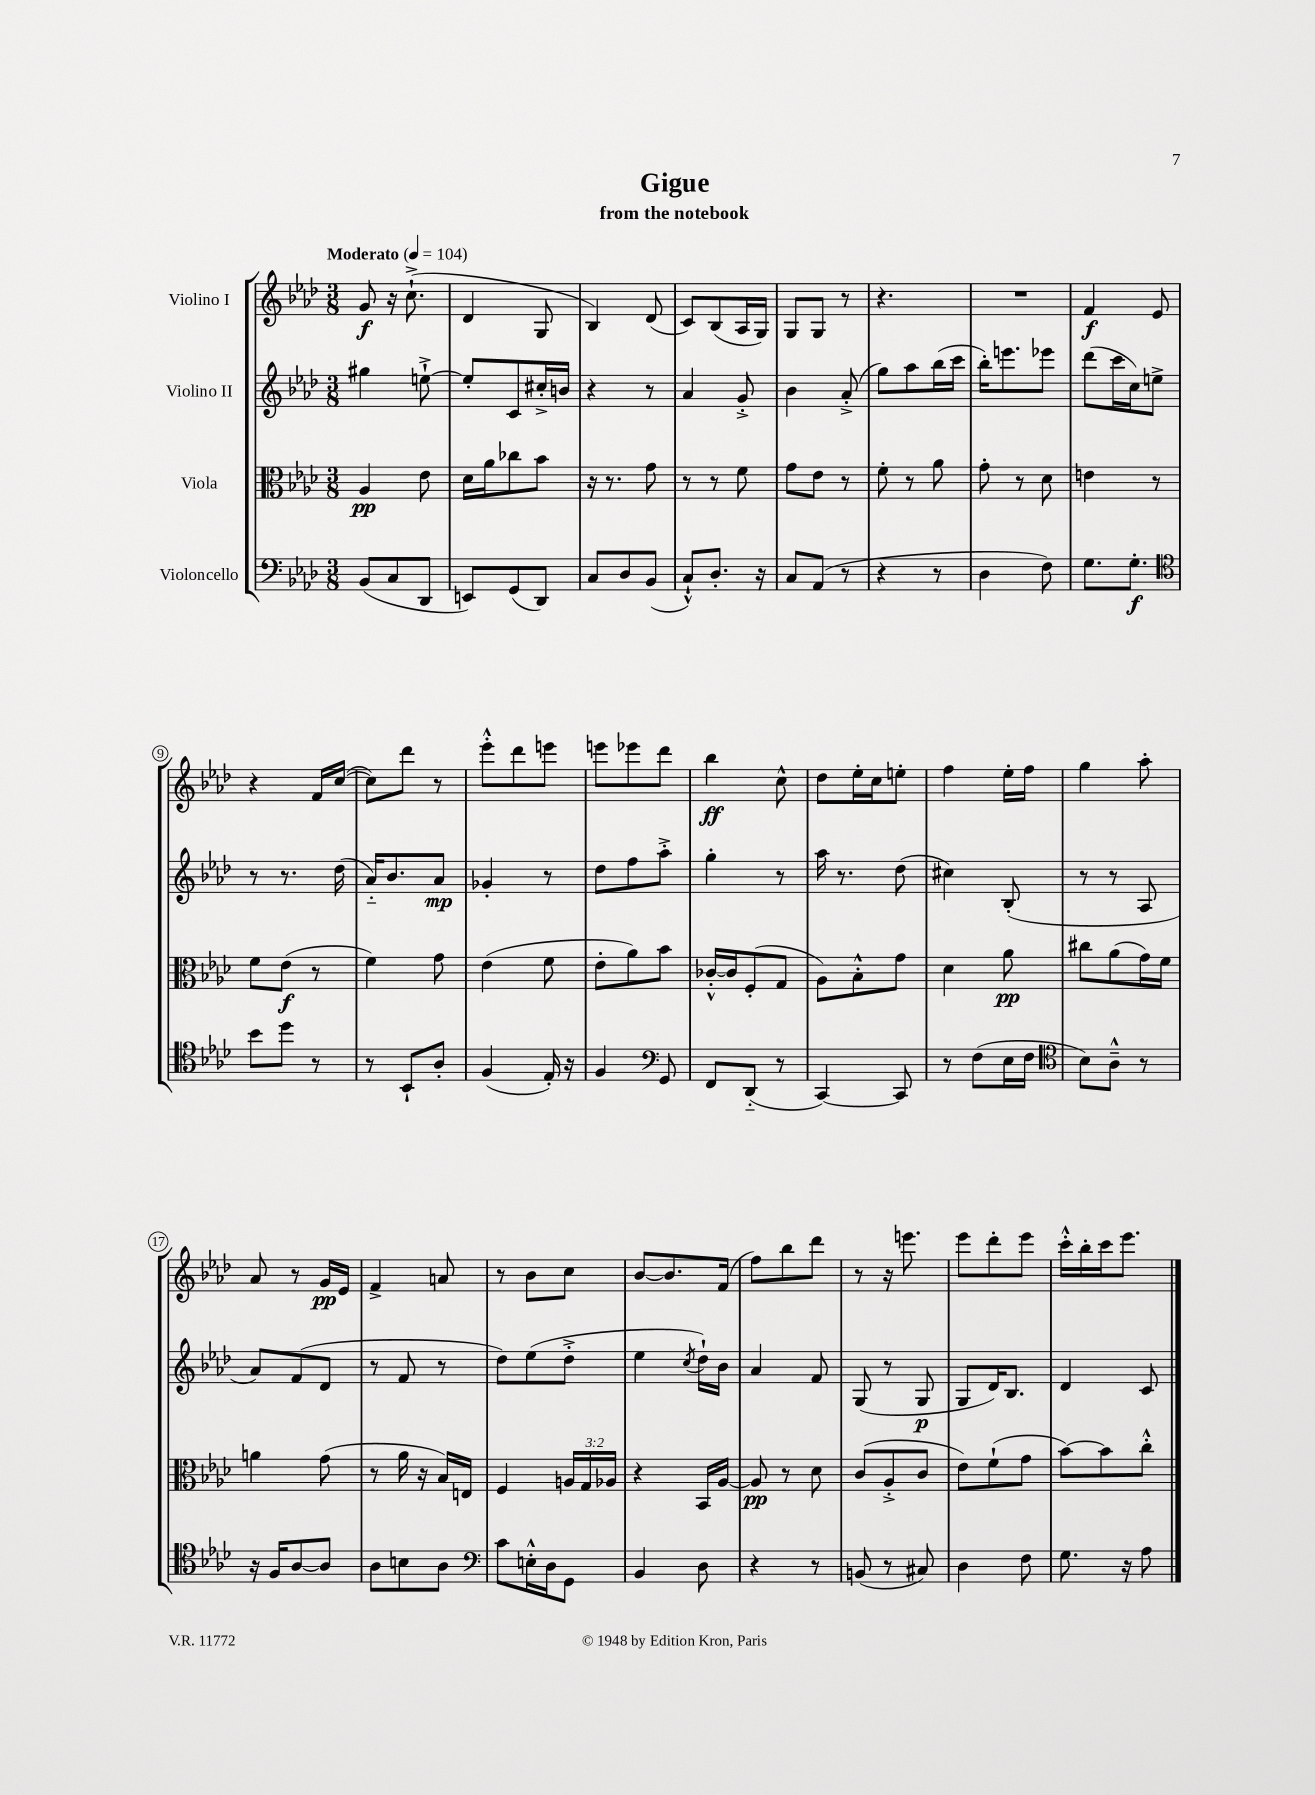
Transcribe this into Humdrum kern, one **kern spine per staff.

**kern	**dynam	**kern	**dynam	**kern	**dynam	**kern	**dynam
*part4	*part4	*part3	*part3	*part2	*part2	*part1	*part1
*staff4	*staff4	*staff3	*staff3	*staff2	*staff2	*staff1	*staff1
*I"Violoncello	*	*I"Viola	*	*I"Violino II	*	*I"Violino I	*
*clefF4	*	*clefC3	*	*clefG2	*	*clefG2	*
*k[b-e-a-d-]	*	*k[b-e-a-d-]	*	*k[b-e-a-d-]	*	*k[b-e-a-d-]	*
*M3/8	*	*M3/8	*	*M3/8	*	*M3/8	*
*MM104	*	*MM104	*	*MM104	*	*MM104	*
=1	=1	=1	=1	=1	=1	=1	=1
!	!	!	!	!	!	!LO:TX:a:B:t=Moderato	!
(8BB-/L	.	4A-/	pp	4gg#X\	.	8g/	f
8C/	.	.	.	.	.	16r	.
.	.	.	.	.	.	(8.cc`^\	.
8DD-/J	.	8e-\	.	[8een`^\	.	.	.
=2	=2	=2	=2	=2	=2	=2	=2
8EEn/L)	.	16d-\LL	.	8ee'/L]	.	4d-/	.
.	.	16a-\J	.	.	.	.	.
(8GG/	.	8cc-X\	.	8c/	.	.	.
8DD-/J)	.	8b-\J	.	16cc#X'^/L	.	8G/	.
.	.	.	.	16bn/JJ	.	.	.
=3	=3	=3	=3	=3	=3	=3	=3
8C/L	.	16r	.	4r	.	4B-/)	.
.	.	8.r	.	.	.	.	.
8D-/	.	.	.	.	.	.	.
(8BB-/J	.	8g\	.	8r	.	(8d-/	.
=4	=4	=4	=4	=4	=4	=4	=4
8C`^^/L)	.	8r	.	4a-/	.	8c/L)	.
8.D-'/J	.	8r	.	.	.	(8B-/	.
.	.	8f\	.	8g'^/	.	16A-/L	.
16r	.	.	.	.	.	16G/JJ)	.
=5	=5	=5	=5	=5	=5	=5	=5
8C/L	.	8g\L	.	4b-\	.	8G/L	.
(8AA-/J	.	8e-\J	.	.	.	8G/J	.
8r	.	8r	.	(8a-'^/	.	8r	.
=6	=6	=6	=6	=6	=6	=6	=6
4r	.	8f'\	.	8gg\L)	.	4.r	.
.	.	8r	.	8aa-\	.	.	.
8r	.	8a-\	.	(16bb-\L	.	.	.
.	.	.	.	16ccc\JJ	.	.	.
=7	=7	=7	=7	=7	=7	=7	=7
4D-\	.	8g'\	.	16bb-'\KL)	.	4.r	.
.	.	.	.	8.eeen\	.	.	.
.	.	8r	.	.	.	.	.
8F\)	.	8d-\	.	8eee-X\J	.	.	.
=8	=8	=8	=8	=8	=8	=8	=8
8.G\L	.	4en\	.	(8ddd-\L	.	4f/	f
.	.	.	.	16ccc\L	.	.	.
8.G'\J	f	.	.	16cc\J)	.	.	.
.	.	8r	.	8een^\J	.	8e-/	.
!!LO:LB:g=z
=9	=9	=9	=9	=9	=9	=9	=9
*clefC4	*	*	*	*	*	*	*
8b-\L	.	8f\L	.	8r	.	4r	.
8dd-\J	.	(8e-\J	f	8.r	.	.	.
8r	.	8r	.	.	.	16f/LL	.
.	.	.	.	(16dd-\	.	([16cc/JJ	.
=10	=10	=10	=10	=10	=10	=10	=10
8r	.	4f\)	.	16a-/KL)	.	8cc\L])	.
.	.	.	.	8.b-/	.	.	.
8BB-`/L	.	.	.	.	.	8ddd-\J	.
8A-'/J	.	8g\	.	8a-/J	mp	8r	.
=11	=11	=11	=11	=11	=11	=11	=11
(4F/	.	(4e-\	.	4g-X'/	.	8eee-'^^\L	.
.	.	.	.	.	.	8ddd-\	.
16E-'/)	.	8f\	.	8r	.	8eeen\J	.
16r	.	.	.	.	.	.	.
=12	=12	=12	=12	=12	=12	=12	=12
4F/	.	8e-'\L	.	8dd-\L	.	8eeen\L	.
.	.	8a-\)	.	8ff\	.	8eee-X\	.
*clefF4	*	*	*	*	*	*	*
8GG/	.	8b-\J	.	8aa-'^\J	.	8ddd-\J	.
=13	=13	=13	=13	=13	=13	=13	=13
8FF/L	.	[16c-X'^^/LL	.	4gg'\	.	4bb-\	ff
.	.	16c-/J]	.	.	.	.	.
(8DD-/J	.	(8F'/	.	.	.	.	.
8r	.	8G/J	.	8r	.	8cc^^\	.
=14	=14	=14	=14	=14	=14	=14	=14
[4CC/)	.	8A-\L)	.	16aa-\	.	8dd-\L	.
.	.	.	.	8.r	.	.	.
.	.	8B-'^^\	.	.	.	16ee-'\L	.
.	.	.	.	.	.	16cc\J	.
8CC/]	.	8g\J	.	(8dd-\	.	8een'\J	.
=15	=15	=15	=15	=15	=15	=15	=15
8r	.	4d-\	.	4cc#X\)	.	4ff\	.
(8F\L	.	.	.	.	.	.	.
16E-\L	.	8a-\	pp	(8B-'/	.	16ee-'\LL	.
16F\JJ	.	.	.	.	.	16ff\JJ	.
=16	=16	=16	=16	=16	=16	=16	=16
*clefC4	*	*	*	*	*	*	*
8B-\L)	.	8cc#X\L	.	8r	.	4gg\	.
8A-~^^\J	.	(8a-\	.	8r	.	.	.
8r	.	16g\L)	.	8A-/	.	8aa-'\	.
.	.	16f\JJ	.	.	.	.	.
!!LO:LB:g=z
=17	=17	=17	=17	=17	=17	=17	=17
16r	.	4an\	.	8a-/L)	.	8a-/	.
16F/KL	.	.	.	.	.	.	.
[8A-/	.	.	.	(8f/	.	8r	.
8A-/J]	.	(8g\	.	8d-/J	.	16g/LL	pp
.	.	.	.	.	.	16e-/JJ	.
=18	=18	=18	=18	=18	=18	=18	=18
8A-\L	.	8r	.	8r	.	4f^/	.
8Bn\	.	16a-\	.	8f/	.	.	.
.	.	16r	.	.	.	.	.
8A-\J	.	16B-/LL)	.	8r	.	8an/	.
.	.	16En/JJ	.	.	.	.	.
=19	=19	=19	=19	=19	=19	=19	=19
*clefF4	*	*	*	*	*	*	*
8c\L	.	4F/	.	8dd-\L)	.	8r	.
16En'^^\L	.	.	.	(8ee-\	.	8b-\L	.
16D-\J	.	.	.	.	.	.	.
8GG\J	.	24An/LL	.	8dd-'^\J	.	8cc\J	.
.	.	24G/	.	.	.	.	.
.	.	24A-X/JJ	.	.	.	.	.
=20	=20	=20	=20	=20	=20	=20	=20
4BB-/	.	4r	.	4ee-\	.	[8b-/L	.
.	.	.	.	.	.	8.b-/]	.
.	.	.	.	8qcc/	.	.	.
8D-\	.	16BB-/LL	.	16dd-`\LL)	.	.	.
.	.	[16A-/JJ	.	16b-\JJ	.	(16f/Jk	.
=21	=21	=21	=21	=21	=21	=21	=21
4r	.	8A-/]	pp	4a-/	.	8ff\L)	.
.	.	8r	.	.	.	8bb-\	.
8r	.	8d-\	.	8f/	.	8ddd-\J	.
=22	=22	=22	=22	=22	=22	=22	=22
(8BBn/	.	(8c/L	.	(8G/	.	8r	.
8r	.	8A-'^/	.	8r	.	16r	.
.	.	.	.	.	.	8.eeen\	.
8C#X/)	.	8c/J	.	8G/	p	.	.
=23	=23	=23	=23	=23	=23	=23	=23
4D-\	.	8e-\L)	.	8G/L	.	8eee-\L	.
.	.	(8f`\	.	16d-/K)	.	8ddd-'\	.
.	.	.	.	8.B-/J	.	.	.
8F\	.	8g\J	.	.	.	8eee-\J	.
=24	=24	=24	=24	=24	=24	=24	=24
8.G\	.	[8b-\L)	.	4d-/	.	16ccc'^^\LL	.
.	.	.	.	.	.	16bb-'\	.
.	.	8b-\]	.	.	.	16ccc\J	.
16r	.	.	.	.	.	8.eee-\J	.
8A-\	.	8cc'^^\J	.	8c/	.	.	.
==	==	==	==	==	==	==	==
*-	*-	*-	*-	*-	*-	*-	*-
